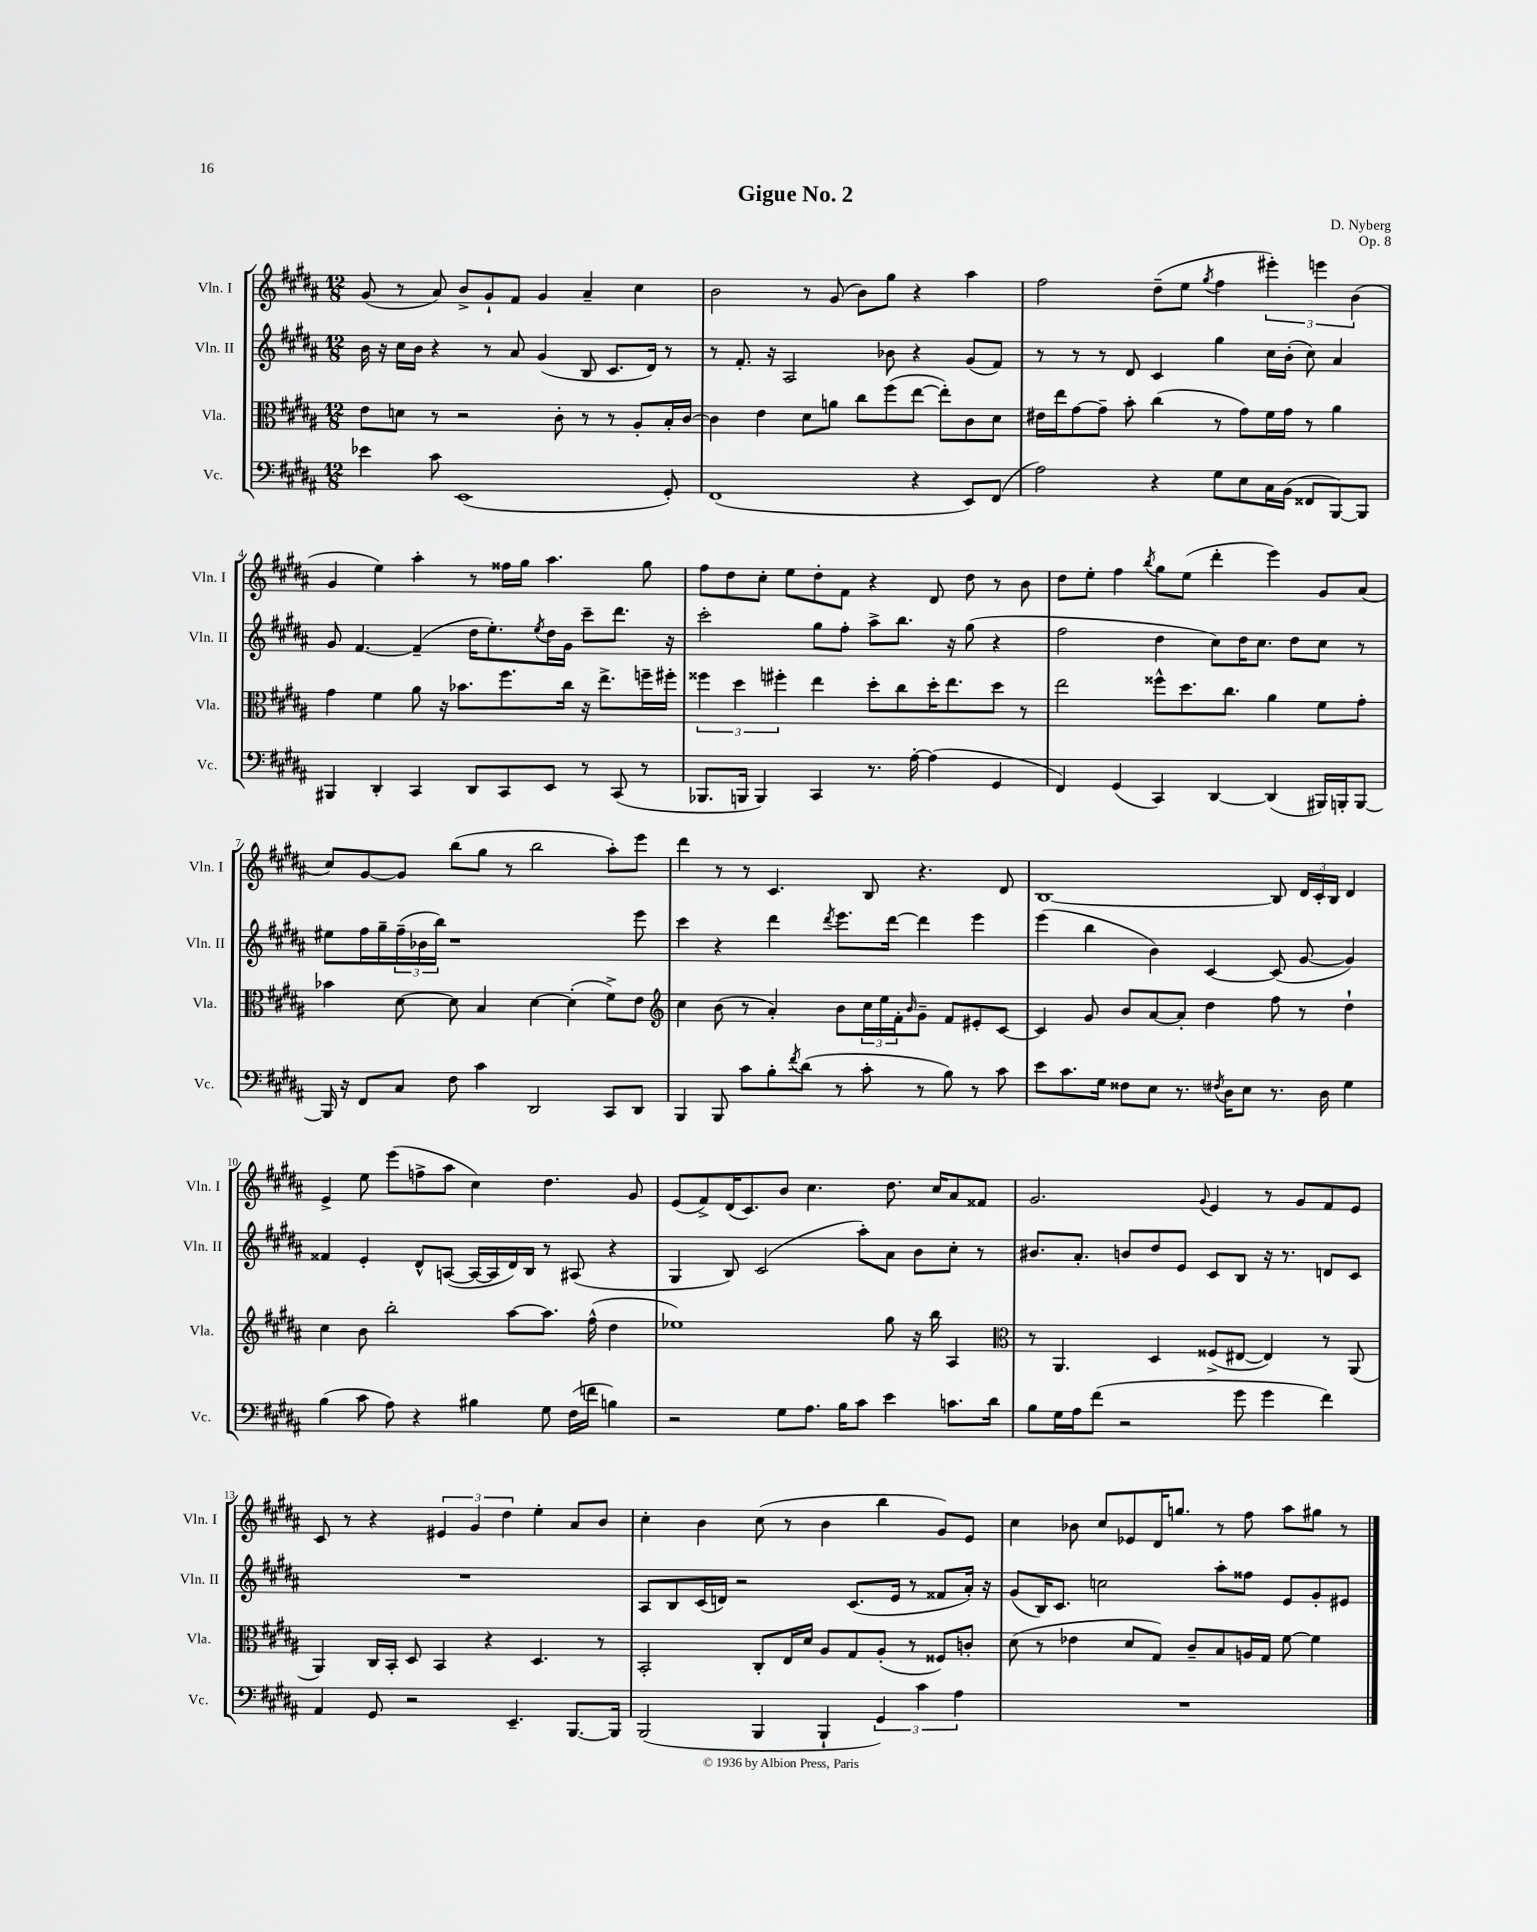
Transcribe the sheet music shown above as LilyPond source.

\header { title = "Gigue No. 2" composer = "D. Nyberg" opus = "Op. 8" }
<<
\new StaffGroup <<
\new Staff = "s0" \with { instrumentName = "Vln. I" shortInstrumentName = "Vln. I" } {
    \clef treble \key b \major \numericTimeSignature \time 12/8
    gis'8( r8 ais'8) b'8-> gis'8-! fis'8 gis'4 ais'4-- cis''4 |
    b'2 r8 gis'8( b'8) gis''8 r4 ais''4 |
    fis''2 dis''8--( e''8 \acciaccatura { gis''8 } fis''4 \tuplet 3/2 { eis'''4-.) e'''4 b'4( } |
    gis'4 e''4) ais''4-. r8 fisis''16 gis''16 ais''4. gis''8 |
    fis''8 dis''8 cis''8-. e''8 dis''8-. fis'8 r4 dis'8 dis''8 r8 b'8 |
    dis''8 e''8-. fis''4 \acciaccatura { b''8 } gis''8 e''8( dis'''4-. e'''4) gis'8 ais'8( |
    cis''8) gis'8~ gis'8 b''8( gis''8 r8 b''2 ais''8-.) e'''8 |
    dis'''4 r8 r8 cis'4. b8 r4. dis'8 |
    b1~ b8 \tuplet 3/2 { dis'16 cis'16-. b16 } dis'4 |
    e'4-> e''8 e'''8( f''8-> ais''8 cis''4) dis''4. gis'8 |
    e'8( fis'8->) dis'16( cis'8.) b'8 cis''4. dis''8. cis''16 ais'8 fisis'8 |
    gis'2. \appoggiatura { gis'8 } e'4 r8 gis'8 fis'8 e'8 |
    cis'8 r8 r4 \tuplet 3/2 { eis'4 gis'4 dis''4 } e''4-. ais'8 b'8 |
    cis''4-. b'4 cis''8( r8 b'4 b''4 gis'8) e'8 |
    cis''4 bes'8 cis''8 ees'8 dis'16 g''8. r8 fis''8 ais''8 gis''8 r8 \bar "|." |
}
\new Staff = "s1" \with { instrumentName = "Vln. II" shortInstrumentName = "Vln. II" } {
    \clef treble \key b \major \numericTimeSignature \time 12/8
    b'16 r16 cis''16 b'16 r4 r8 ais'8 gis'4( b8 cis'8. dis'16) r8 |
    r8 fis'8.-. r16 ais2 bes'8 r4 gis'8( fis'8) |
    r8 r8 r8 dis'8 cis'4 gis''4 cis''16 b'16-.( cis''8) ais'4 |
    gis'8 fis'4.~ fis'4--( dis''16 e''8.-.) \acciaccatura { e''8 } dis''16 gis'16 cis'''8-- dis'''8. r16 |
    cis'''2-. gis''8 fis''8-. ais''8-> b''8. r16 gis''8( r4 |
    fis''2 dis''4 cis''8) dis''16 cis''8. dis''8 cis''8 r8 |
    eis''8 fis''16 gis''16-- \tuplet 3/2 { fis''16--( bes'16 b''16) } r1 e'''8 |
    cis'''4 r4 dis'''4 \acciaccatura { dis'''8 } e'''8. dis'''16~ dis'''4 e'''4 |
    e'''4( b''4 b'4) cis'4~ cis'8( gis'8~ gis'4) |
    fisis'4 e'4-. dis'8-^ a8~( a16~ a16 dis'16) b16 r8 ais8( r4 |
    gis4 b8) cis'2( ais''8-.) ais'8 b'8 cis''8-. r8 |
    bis'8. ais'8.-. b'8 dis''8 e'8 cis'8 b8 r16 r8. d'8 cis'8 |
    R1. |
    ais8 b8 cis'16( d'16) r2 cis'8.( e'16 r8 fisis'8 ais'16-.) r16 |
    gis'8( b16) cis'8. c''2 ais''8-. fisis''8 e'8 gis'8-. eis'8 \bar "|." |
}
\new Staff = "s2" \with { instrumentName = "Vla." shortInstrumentName = "Vla." } {
    \clef alto \key b \major \numericTimeSignature \time 12/8
    e'8 d'8 r8 r2 cis'8-. r8 r8 ais8-. b16-. cis'16~ |
    cis'4 e'4 dis'8 a'8 cis''8 fis''8( e''8~ e''8-.) cis'8 dis'8 |
    eis'16 e''16 gis'8~ gis'8-- b'8-. cis''4( r8 gis'8) fis'16 gis'16 r8 ais'4 |
    gis'4 fis'4 ais'8 r16 bes'8. fis''8. cis''16 r16 e''8.-> f''16-- fis''16-. |
    \tuplet 3/2 { fisis''4 dis''4 fis''4-. } e''4 dis''8-. cis''8 dis''16-. e''8. dis''8 r8 |
    e''2 fisis''8-^ dis''8. cis''8. ais'4 fis'8 gis'8-. |
    bes'4 dis'8~ dis'8 b4 dis'4~ dis'4-.( fis'8->) e'8 |
    \clef treble cis''4 b'8( r8 ais'4-.) b'8 \tuplet 3/2 { cis''16 e''16 fis'16-. } \grace { b'16 } gis'8-- fis'8 eis'8-. cis'8~ |
    cis'4 gis'8 b'8 ais'8~ ais'8-. dis''4 fis''8 r8 dis''4-! |
    cis''4 b'8 b''2-. ais''8~ ais''8. fis''16-^( dis''4 |
    ees''1) gis''8 r16 b''16 ais4 |
    \clef alto r8 ais,4. dis4 fisis8->( eis8~ eis4) r8 ais,8( |
    ais,4) cis16 b,16-. dis8 b,4 r4 dis4. r8 |
    b,2-. cis8-. e16 dis'16 ais8 gis8 ais8-.( r8 fisis8) c'8-. |
    dis'8( r8 ees'4 dis'8 gis8) cis'8-- b8 a16 gis16 fis'8~ fis'4 \bar "|." |
}
\new Staff = "s3" \with { instrumentName = "Vc." shortInstrumentName = "Vc." } {
    \clef bass \key b \major \numericTimeSignature \time 12/8
    ees'4 cis'8 e,1( gis,8-.) |
    fis,1( r4 e,8) fis,8( |
    ais2) r4 gis8 e8 cis16 b,16( fisis,8 b,,8~) b,,8 |
    bis,,4 dis,4-. cis,4 dis,8 cis,8 e,8 r8 cis,8( r8 |
    bes,,8. b,,16 b,,4) cis,4 r8. ais16~-. ais4( gis,4 |
    fis,4) gis,4( cis,4) dis,4~ dis,4( bis,,16) b,,16-. b,,8~ |
    b,,16 r16 fis,8 cis8 fis8 cis'4 dis,2 cis,8 dis,8 |
    b,,4 b,,8 cis'8 b8-. \acciaccatura { fis'8 } dis'8( r8 cis'8-. r8 b8) r8 cis'8 |
    e'8 cis'8. gis16 fisis8 e8 r8. \acciaccatura { fis8 } dis16 e8 r8. dis16 gis4 |
    b4( cis'8 ais8) r4 bis4 gis8 fis16( f'16 b4) |
    r2 gis8 ais8. b16 cis'8 e'4 c'8. dis'16 |
    b8 gis16 ais16 fis'8( r2 gis'8 gis'4 fis'4) |
    ais,4 gis,8 r2 e,4.-- b,,8.~ b,,16 |
    b,,2( b,,4 b,,4-! \tuplet 3/2 { gis,4) cis'4 ais4 } |
    R1. \bar "|." |
}
>>
>>
